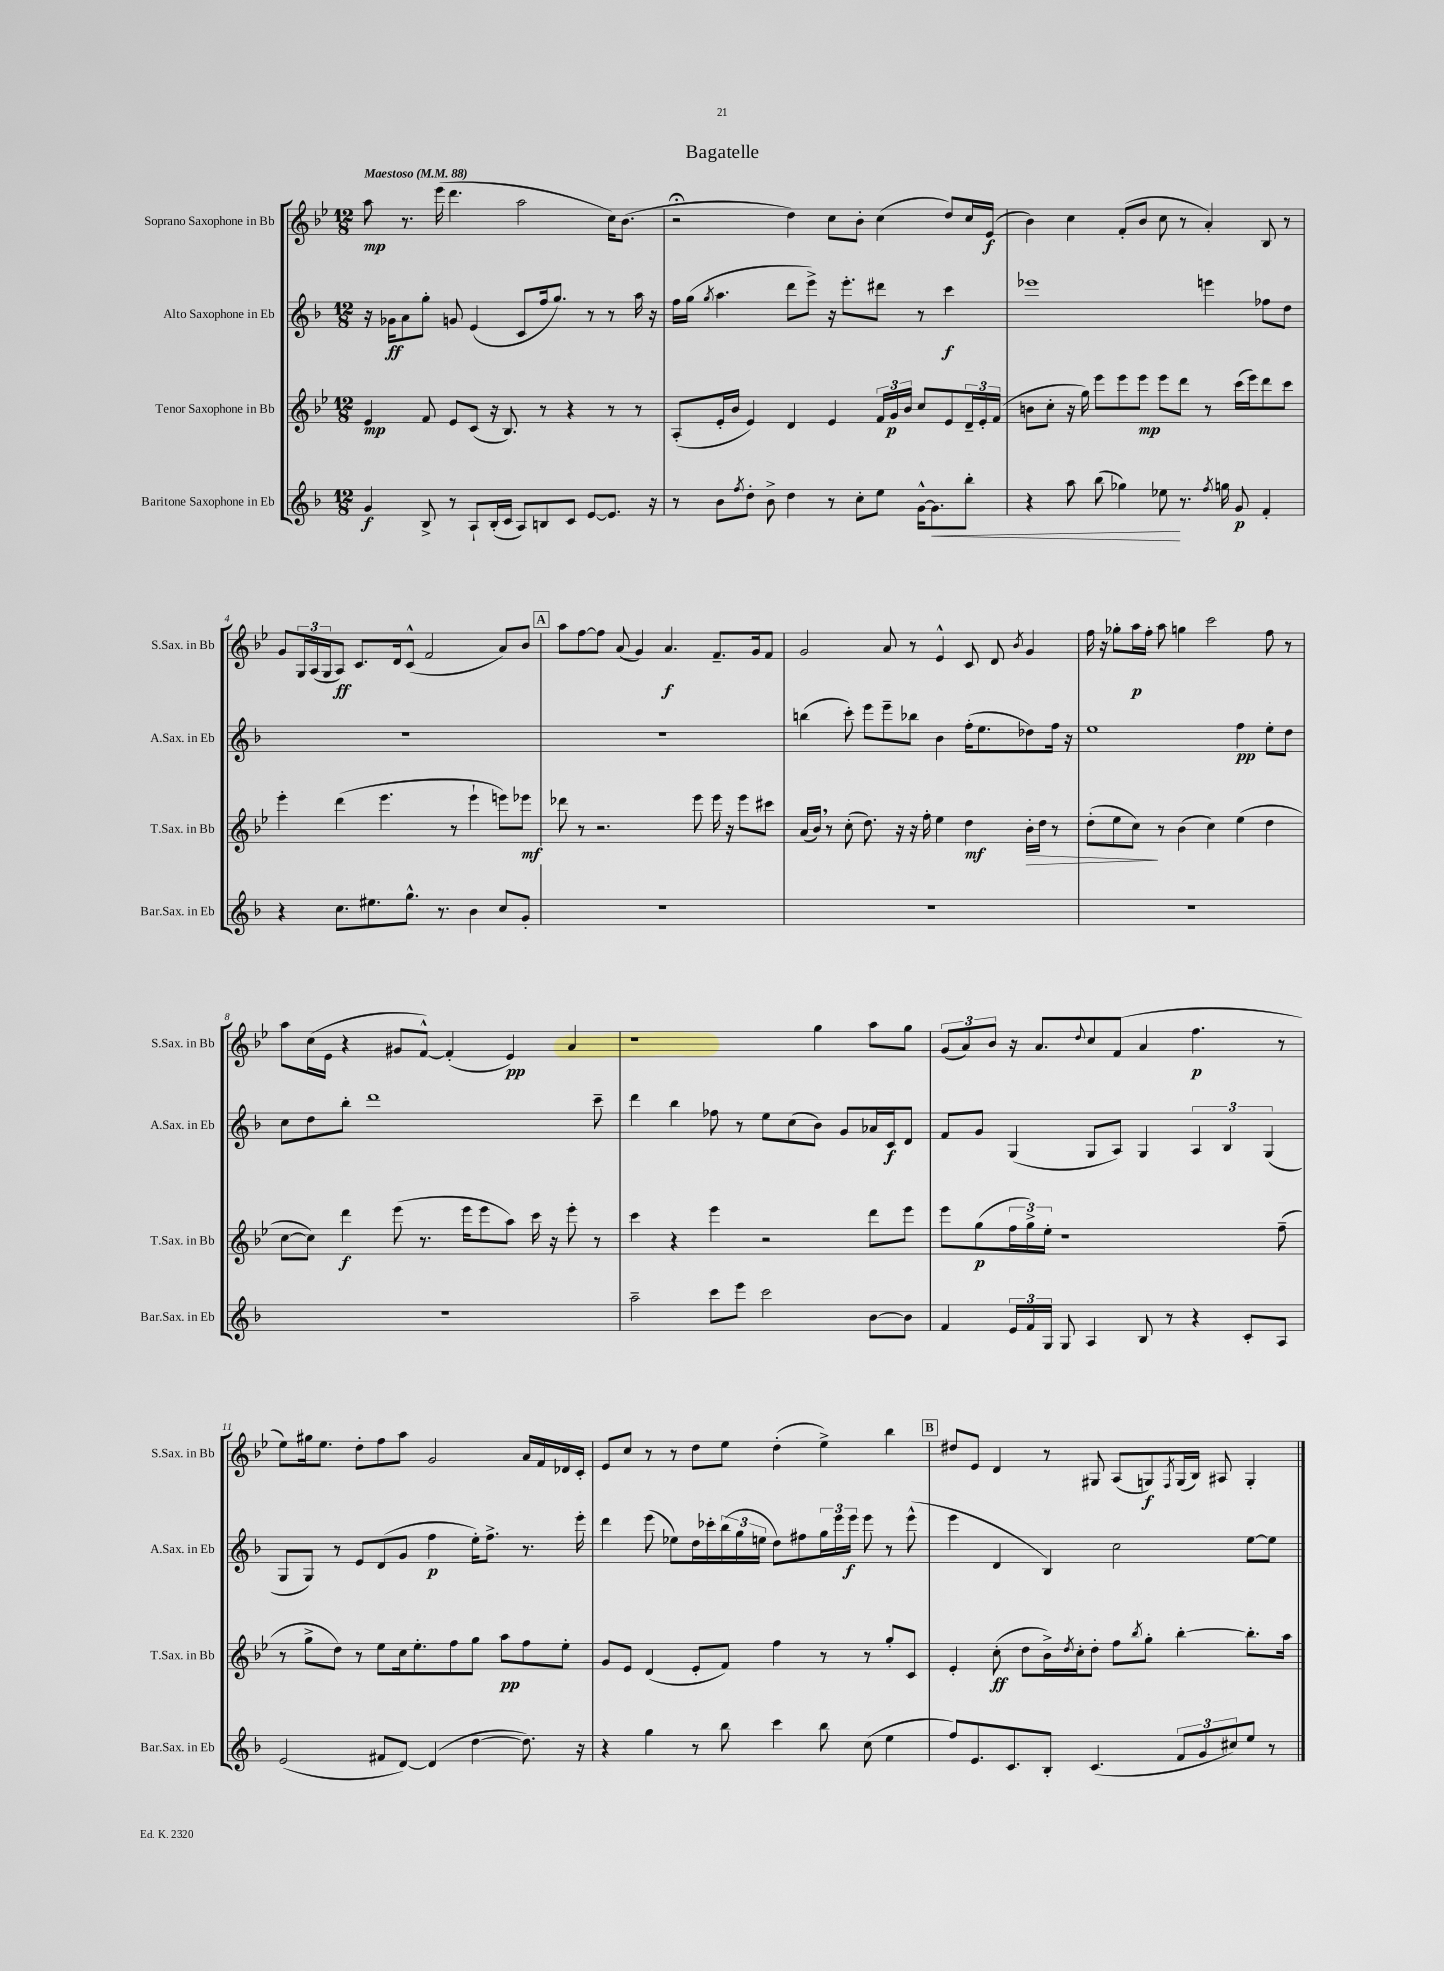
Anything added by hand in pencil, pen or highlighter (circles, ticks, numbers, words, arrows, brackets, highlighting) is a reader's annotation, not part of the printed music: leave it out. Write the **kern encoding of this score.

**kern	**dynam	**kern	**dynam	**kern	**dynam	**kern	**dynam
*part4	*part4	*part3	*part3	*part2	*part2	*part1	*part1
*staff4	*staff4	*staff3	*staff3	*staff2	*staff2	*staff1	*staff1
*I"Baritone Saxophone in Eb	*	*I"Tenor Saxophone in Bb	*	*I"Alto Saxophone in Eb	*	*I"Soprano Saxophone in Bb	*
*I'Bar.Sax. in Eb	*	*I'T.Sax. in Bb	*	*I'A.Sax. in Eb	*	*I'S.Sax. in Bb	*
*clefG2	*	*clefG2	*	*clefG2	*	*clefG2	*
*k[b-]	*	*k[b-e-]	*	*k[b-]	*	*k[b-e-]	*
*M12/8	*	*M12/8	*	*M12/8	*	*M12/8	*
*MM88	*	*MM88	*	*MM88	*	*MM88	*
=1	=1	=1	=1	=1	=1	=1	=1
!	!	!	!	!	!	!LO:TX:a:B:t=Maestoso	!
4g/	f	4e-/	mp	16r	.	8aa\	mp
.	.	.	.	16g-X\KL	ff	.	.
.	.	.	.	8a\	.	8.r	.
8B-^/	.	8f/	.	8gg'\J	.	.	.
.	.	.	.	.	.	(16eee-\	.
8r	.	8e-/L	.	8gn/	.	4.ddd\	.
8A`/L	.	(8c/J	.	(4e/	.	.	.
(16B-'/L	.	16r	.	.	.	.	.
16c/JJ	.	8.B-/)	.	.	.	.	.
8A/L)	.	.	.	8c/L	.	2aa\	.
8Bn/	.	8r	.	16ff/k	.	.	.
.	.	.	.	8.gg/J)	.	.	.
8c/J	.	4r	.	.	.	.	.
[8e/L	.	.	.	8r	.	.	.
8.e/J]	.	8r	.	8r	.	16cc\KL)	.
.	.	.	.	.	.	(8.b-\J	.
.	.	8r	.	16aa\	.	.	.
16r	.	.	.	16r	.	.	.
=2	=2	=2	=2	=2	=2	=2	=2
8r	.	(8A'/L	.	16ff\LL	.	2r;<	.
.	.	.	.	(16gg\JJ	.	.	.
.	.	.	.	8qgg/	.	.	.
8b-\L	.	16e-'/L	.	4.aa\	.	.	.
.	.	16b-/JJ	.	.	.	.	.
8qff/	.	.	.	.	.	.	.
8dd'\J	.	4e-/)	.	.	.	.	.
8b-^\	.	.	.	.	.	.	.
4dd\	.	4d/	.	8ddd\L	.	4dd\)	.
.	.	.	.	8eee^\J)	.	.	.
8r	.	4e-/	.	16r	.	8cc\L	.
.	.	.	.	8.eee'\L	.	.	.
8cc'\L	.	.	.	.	.	8b-'\J	.
8ee\J	.	24f/LL	.	8ddd#X\J	.	(4cc\	.
.	.	24g/	p	.	.	.	.
.	.	24b-/JJ	.	.	.	.	.
[16g^^\KL	.	8cc/L	.	8r	.	.	.
!	!LO:HP:b	!	!	!	!	!	!
8.g\]	<	.	.	.	.	.	.
.	.	8e-/	.	4ccc\	f	8dd/L)	.
8bb-'\J	.	24d~/L	.	.	.	16cc/L	.
.	.	24e-'/	.	.	.	.	.
.	.	.	.	.	.	(16e-/JJ	f
.	.	(24f/JJ	.	.	.	.	.
=3	=3	=3	=3	=3	=3	=3	=3
4r	.	8bn\L	.	1eee-X	.	4b-\)	.
.	.	8cc'\J	.	.	.	.	.
8aa\	.	16r	.	.	.	4cc\	.
.	.	16gg\)	.	.	.	.	.
(8bb-\	.	8eee-\L	.	.	.	.	.
4gg-X\)	.	8eee-\	.	.	.	(8f'/L	.
.	.	8eee-\J	mp	.	.	8b-/J	.
8ee-X\	.	8eee-\L	.	.	.	8cc\	.
8.r	[	8ddd\J	.	.	.	8r	.
.	.	8r	.	4eeen\	.	4a'/)	.
8qff/	.	.	.	.	.	.	.
16ggn\	.	.	.	.	.	.	.
8g/	p	(16ccc\LL	.	.	.	.	.
.	.	16eee-\J)	.	.	.	.	.
4f'/	.	8ddd\	.	8ff-X\L	.	8B-/	.
.	.	8ccc\J	.	8dd\J	.	8r	.
!!LO:LB:g=z
=4	=4	=4	=4	=4	=4	=4	=4
4r	.	4eee-'\	.	1.r	.	8g/L	.
.	.	.	.	.	.	24G/L	.
.	.	.	.	.	.	(24A/	.
.	.	.	.	.	.	24G/J	.
8.cc\L	.	(4ddd\	.	.	.	8A/J)	ff
.	.	.	.	.	.	8.c/L	.
8.ee#X\	.	.	.	.	.	.	.
.	.	4.eee-\	.	.	.	.	.
.	.	.	.	.	.	16d/k	.
8.gg^^\J	.	.	.	.	.	(8c^^/J	.
.	.	.	.	.	.	2f/	.
8.r	.	.	.	.	.	.	.
.	.	8r	.	.	.	.	.
4b-\	.	4eee-`\	.	.	.	.	.
8cc/L	.	8eeen\L)	.	.	.	8a/L)	.
8g'/J	.	8eee-X\J	mf	.	.	8b-/J	.
!!LO:REH:place=s1:t=A
=5	=5	=5	=5	=5	=5	=5	=5
1.r	.	8ddd-X\	.	1.r	.	8aa\L	.
.	.	8r	.	.	.	[8ff\	.
.	.	2.r	.	.	.	8ff\J]	.
.	.	.	.	.	.	(8a/	.
.	.	.	.	.	.	4g/)	.
.	.	.	.	.	.	4.a/	f
.	.	8eee-\	.	.	.	.	.
.	.	16eee-\	.	.	.	8.f~/L	.
.	.	16r	.	.	.	.	.
.	.	8eee-\L	.	.	.	.	.
.	.	.	.	.	.	16g/k	.
.	.	8ccc#X\J	.	.	.	8f/J	.
=6	=6	=6	=6	=6	=6	=6	=6
1.r	.	(16a/LL	.	(4bbn\	.	2g/	.
.	.	16b-,/JJ)	.	.	.	.	.
.	.	8r	.	.	.	.	.
.	.	(8cc'\	.	8ccc'\)	.	.	.
.	.	8.dd\)	.	8eee\L	.	.	.
.	.	.	.	8eee~\	.	8a/	.
.	.	16r	.	.	.	.	.
.	.	16r	.	8bb-X\J	.	8r	.
.	.	16ff'\	.	.	.	.	.
.	.	4ee-\	.	4b-\	.	4e-^^/	.
.	.	4dd\	mf	(16ff'\KL	.	8c/	.
.	.	.	.	8.ee\	.	.	.
.	.	.	.	.	.	8d/	.
.	.	.	.	.	.	8qb-/	.
!	!	!	!LO:HP:b	!	!	!	!
.	.	16b-'\LL	>	8dd-X\)	.	4g/	.
.	.	16dd\JJ	.	.	.	.	.
.	.	8r	.	16ff\Jk	.	.	.
.	.	.	.	16r	.	.	.
=7	=7	=7	=7	=7	=7	=7	=7
1.r	.	(8dd'\L	.	1ee	.	16ff\	.
.	.	.	.	.	.	16r	.
.	.	8ee-\	.	.	.	8gg-X'\L	.
.	.	8cc\J)	.	.	.	16aa\L	p
.	.	.	.	.	.	16ff'\JJ	.
.	.	8r	]	.	.	8aa\	.
.	.	(4b-\	.	.	.	4ggn\	.
.	.	4cc\)	.	.	.	2ccc\	.
.	.	(4ee-\	.	4ff\	pp	.	.
.	.	4dd\	.	8ee'\L	.	8ff\	.
.	.	.	.	8dd\J	.	8r	.
!!LO:LB:g=z
=8	=8	=8	=8	=8	=8	=8	=8
1.r	.	[8cc\L	.	8cc\L	.	8aa\L	.
.	.	8cc\J])	.	8dd\	.	(16cc\L	.
.	.	.	.	.	.	16e-\JJ	.
.	.	4ddd\	f	8bb-'\J	.	4r	.
.	.	.	.	1ddd	.	.	.
.	.	(8eee-\	.	.	.	8g#X/L	.
.	.	8.r	.	.	.	[8f^^/J)	.
.	.	.	.	.	.	(4f'/]	.
.	.	16eee-\KL	.	.	.	.	.
.	.	8eee-\	.	.	.	.	.
.	.	8aa\J)	.	.	.	4e-/)	pp
.	.	16ccc\	.	.	.	.	.
.	.	16r	.	.	.	.	.
.	.	8eee-'\	.	.	.	4a/	.
.	.	8r	.	8ccc~\	.	.	.
=9	=9	=9	=9	=9	=9	=9	=9
2aa~\	.	4ccc\	.	4ddd\	.	1r	.
.	.	4r	.	4bb-\	.	.	.
8ccc\L	.	4eee-\	.	8ff-X\	.	.	.
8eee\J	.	.	.	8r	.	.	.
2ccc\	.	2r	.	8ee\L	.	.	.
.	.	.	.	(8cc\	.	.	.
.	.	.	.	8b-\J)	.	4gg\	.
.	.	.	.	8g/L	.	.	.
[8b-\L	.	8ddd\L	.	16a-X/L	.	8aa\L	.
.	.	.	.	16c/J	f	.	.
8b-\J]	.	8eee-\J	.	8d/J	.	8gg\J	.
=10	=10	=10	=10	=10	=10	=10	=10
4f/	.	8eee-\L	.	8f/L	.	(12g/L	.
.	.	.	.	.	.	12a/)	.
.	.	(8gg\	p	8g/J	.	.	.
.	.	.	.	.	.	12b-/J	.
24e/LL	.	24ff\L	.	(4G/	.	16r	.
24f/	.	24gg^\)	.	.	.	.	.
.	.	.	.	.	.	8.a/L	.
24G/JJ	.	24ee-'\JJ	.	.	.	.	.
8G/	.	1r	.	.	.	.	.
.	.	.	.	.	.	8qqdd/	.
4A/	.	.	.	8G/L	.	8cc/	.
.	.	.	.	8A/J)	.	(8f/J	.
8B-/	.	.	.	4G/	.	4a/	.
8r	.	.	.	.	.	.	.
4r	.	.	.	6A/	.	4.ff\	p
.	.	.	.	6B-/	.	.	.
8c'/L	.	.	.	.	.	.	.
.	.	.	.	(6G/	.	.	.
8A/J	.	(8ff~\	.	.	.	8r	.
!!LO:LB:g=z
=11	=11	=11	=11	=11	=11	=11	=11
(2e/	.	8r	.	8G/L	.	8ee-\L)	.
.	.	8gg^\L	.	8G/J)	.	16gg#X\k	.
.	.	.	.	.	.	8.ee-\J	.
.	.	8dd\J)	.	8r	.	.	.
.	.	8r	.	8e/L	.	8dd'\L	.
8f#X/L	.	8ee-\L	.	(8d/	.	8ff\	.
[8d/J)	.	16cc\k	.	8g/J	.	8aa\J	.
.	.	8.ee-'\	.	.	.	.	.
(4d/]	.	.	.	4ff\	p	2g/	.
.	.	8ff\	.	.	.	.	.
[4dd\	.	8gg\J	.	16ee'\KL)	.	.	.
.	.	.	.	8.ff^\J	.	.	.
.	.	8aa\L	pp	.	.	.	.
8.dd\])	.	8ff\	.	8.r	.	16a/LL	.
.	.	.	.	.	.	16f/	.
.	.	8ee-'\J	.	.	.	16d-X/	.
16r	.	.	.	16eee'\	.	16c'/JJ	.
=12	=12	=12	=12	=12	=12	=12	=12
4r	.	8g/L	.	4ddd\	.	8e-/L	.
.	.	8e-/J	.	.	.	8cc/J	.
4gg\	.	(4d/	.	(8eee\	.	8r	.
.	.	.	.	8ee-X\L)	.	8r	.
8r	.	8e-'/L	.	16dd\L	.	8dd\L	.
.	.	.	.	16ccc-X'\	.	.	.
8bb-\	.	8f/J)	.	(24bb-\	.	8ee-\J	.
.	.	.	.	24gg\	.	.	.
.	.	.	.	24een\JJ	.	.	.
4ccc\	.	4ff\	.	8dd\L)	.	(4dd'\	.
.	.	.	.	8ff#X\	.	.	.
8bb-\	.	8r	.	24gg\L	.	4ee-^\)	.
.	.	.	.	24eee\	.	.	.
.	.	.	.	24eee\JJ	f	.	.
(8cc\	.	8r	.	8eee\	.	.	.
4ee\	.	8gg'/L	.	8r	.	4bb-\	.
.	.	8c/J	.	(8eee^^\	.	.	.
!!LO:REH:place=s1:t=B
=13	=13	=13	=13	=13	=13	=13	=13
8ff/L)	.	4e-'/	.	4eee\	.	8dd#X/L	.
8.e/	.	.	.	.	.	8e-/J	.
.	.	(8cc'\	ff	4d/	.	4d/	.
8.c/	.	.	.	.	.	.	.
.	.	8dd\L	.	.	.	.	.
8B-'/J	.	16b-^\L)	.	4B-/)	.	8r	.
.	.	8qdd/	.	.	.	.	.
.	.	16cc'\J	.	.	.	.	.
(4.c/	.	8dd'\J	.	.	.	8G#X/	.
.	.	8ff\L	.	2cc\	.	(8A/L	.
.	.	8qbb-/	.	.	.	.	.
.	.	8gg'\J	.	.	.	8Gn/)	f
.	.	.	.	.	.	8qF/	.
12f/L	.	[4bb-'\	.	.	.	(16G/L	.
.	.	.	.	.	.	16B-/JJ)	.
12g/	.	.	.	.	.	.	.
.	.	.	.	.	.	8A#X/	.
12cc#X/)	.	.	.	.	.	.	.
8ee/J	.	8.bb-'\L]	.	[8ee\L	.	4G'/	.
8r	.	.	.	8ee\J]	.	.	.
.	.	16aa\Jk	.	.	.	.	.
==	==	==	==	==	==	==	==
*-	*-	*-	*-	*-	*-	*-	*-
